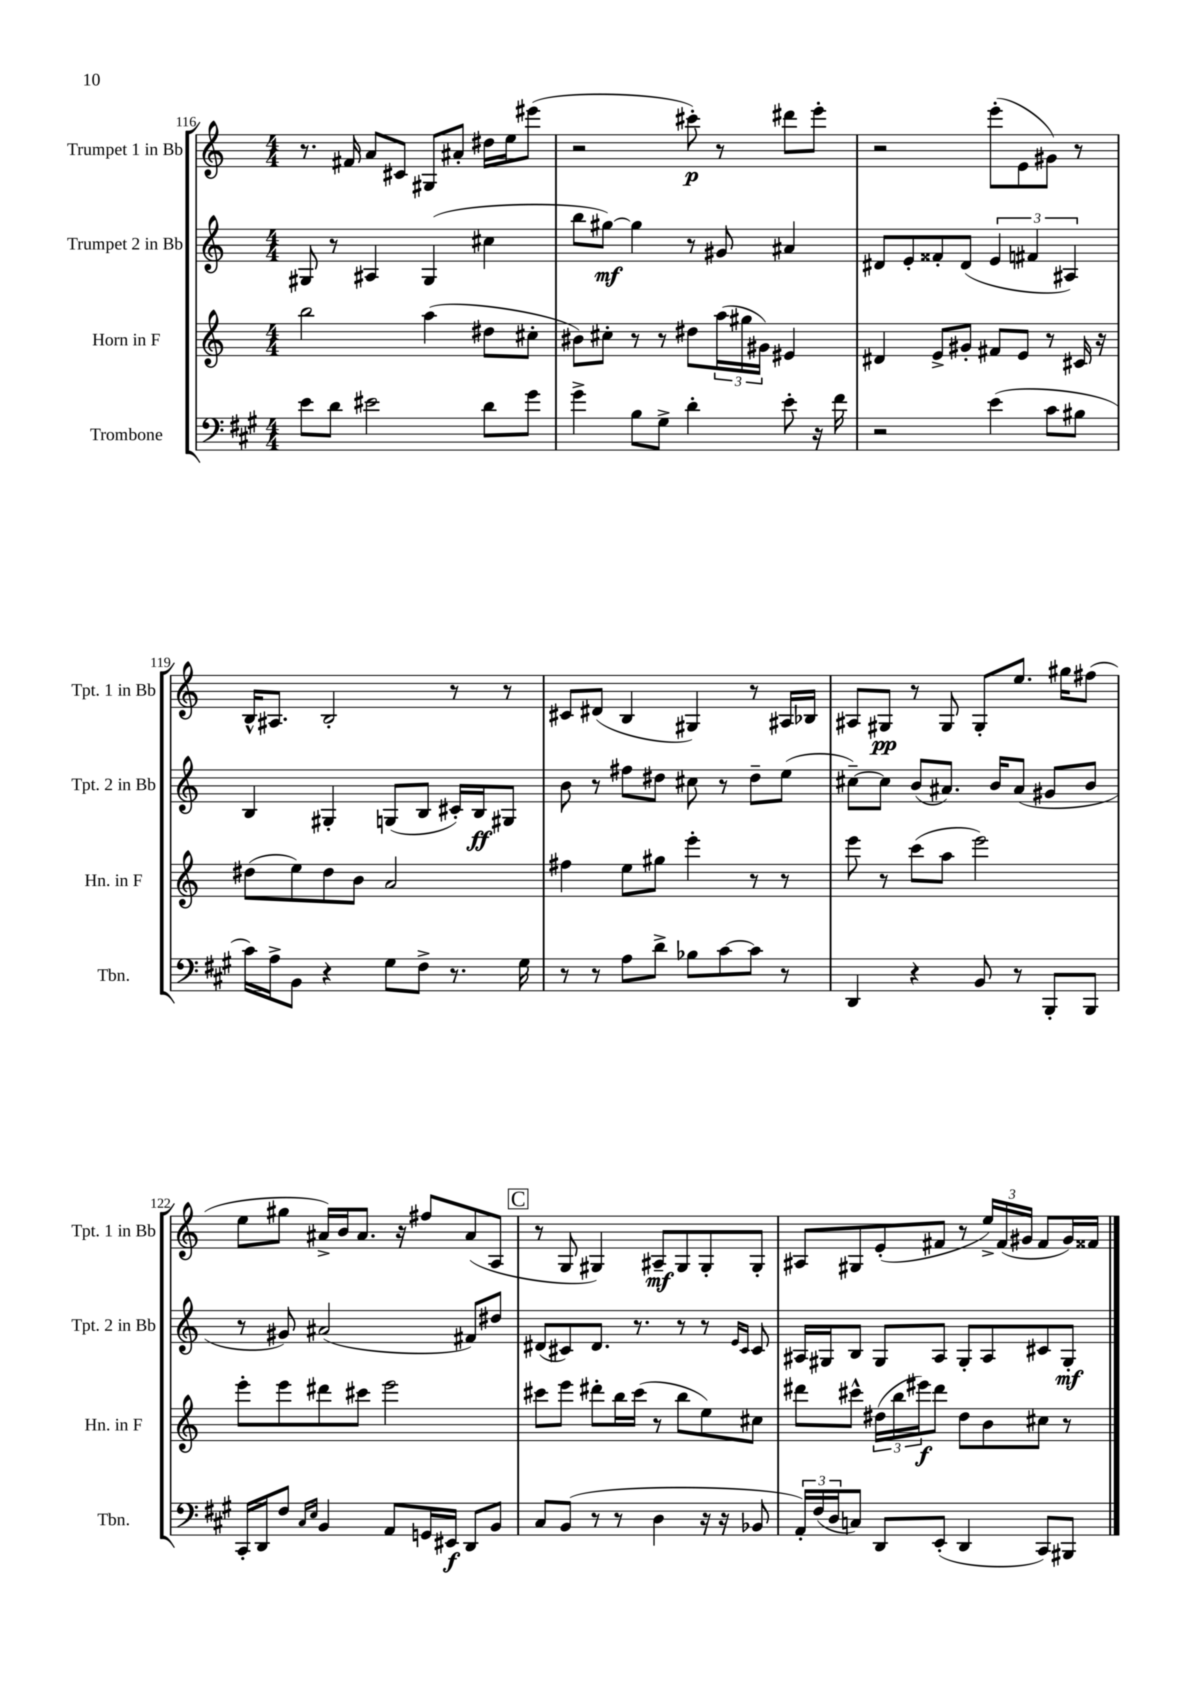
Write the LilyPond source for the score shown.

<<
\new StaffGroup <<
\new Staff = "s0" \with { instrumentName = "Trumpet 1 in Bb" shortInstrumentName = "Tpt. 1 in Bb" } {
    \clef treble \key c \major \numericTimeSignature \time 4/4
    r8. fis'16 a'8 cis'8 gis8 ais'8-. dis''16 e''16 eis'''8( |
    r2 cis'''8-.\p) r8 dis'''8 e'''8-. |
    r2 e'''8-.( e'8 gis'8) r8 |
    b16-^ ais8. b2-. r8 r8 |
    cis'8 dis'8( b4 gis4) r8 ais16 bes16 |
    ais8 gis8\pp r8 gis8 gis8-. e''8. gis''16 fis''8( |
    e''8 gis''8 ais'16->) b'16 ais'8. r16 fis''8 ais'8( a8 |
    \mark \markup { \box "C" } r8 g8 gis4) ais8--\mf gis8 gis8-. gis8-. |
    ais8 gis8 e'8-.( fis'8 r8 \tuplet 3/2 { e''16->) fis'16( gis'16 } fis'8 gis'16) fisis'16 \bar "|." |
}
\new Staff = "s1" \with { instrumentName = "Trumpet 2 in Bb" shortInstrumentName = "Tpt. 2 in Bb" } {
    \clef treble \key c \major \numericTimeSignature \time 4/4
    gis8 r8 ais4 gis4( cis''4 |
    b''8 gis''8~\mf) gis''4 r8 gis'8 ais'4 |
    dis'8 e'8-. fisis'8-. dis'8( \tuplet 3/2 { e'4 fis'4 ais4) } |
    b4 gis4-. g8( b8 cis'16-.) b16\ff gis8 |
    b'8 r8 fis''8 dis''8 cis''8 r8 dis''8-- e''8( |
    cis''8~--) cis''8 b'8( ais'8.) b'16 ais'8( gis'8 b'8 |
    r8 gis'8) ais'2( fis'8) dis''8 |
    \mark \markup { \box "C" } dis'8( cis'8) dis'8. r8. r8 r8 \grace { e'16 cis'16 } cis'8 |
    ais16 gis16 b8 gis8 ais8 gis8-. ais8 cis'8 gis8-.\mf \bar "|." |
}
\new Staff = "s2" \with { instrumentName = "Horn in F" shortInstrumentName = "Hn. in F" } {
    \clef treble \key c \major \numericTimeSignature \time 4/4
    b''2 a''4( dis''8 cis''8-. |
    bis'8) cis''8-. r8 r8 dis''8 \tuplet 3/2 { a''16( gis''16 gis'16) } eis'4 |
    dis'4 e'8-> gis'8-. fis'8 e'8 r8 cis'16 r16 |
    dis''8( e''8) dis''8 b'8 a'2 |
    fis''4 e''8 gis''8 e'''4-. r8 r8 |
    e'''8 r8 c'''8( a''8 e'''2) |
    e'''8-. e'''8 dis'''8 cis'''8 e'''2 |
    \mark \markup { \box "C" } cis'''8 e'''8 dis'''8-. b''16 cis'''16( r8 b''8 e''8) cis''8 |
    dis'''8 cis'''8-^ \tuplet 3/2 { dis''16( b''16 eis'''16\f) } dis'''8 dis''8 b'8 cis''8 r8 \bar "|." |
}
\new Staff = "s3" \with { instrumentName = "Trombone" shortInstrumentName = "Tbn." } {
    \clef bass \key a \major \numericTimeSignature \time 4/4
    e'8 d'8 eis'2 d'8 gis'8 |
    gis'4-> b8 gis8-> d'4-. e'8-. r16 fis'16 |
    r2 e'4( cis'8 bis8 |
    cis'16) a16-> b,8 r4 gis8 fis8-> r8. gis16 |
    r8 r8 a8 d'8-> bes8 cis'8~ cis'8 r8 |
    d,4 r4 b,8 r8 b,,8-. b,,8 |
    cis,16-. d,16 fis8 \grace { cis16 e16 } b,4 a,8 g,16 eis,16\f d,8 b,8 |
    \mark \markup { \box "C" } cis8 b,8( r8 r8 d4 r16 r16 bes,8 |
    \tuplet 3/2 { a,16-.) fis16( d16 } c8) d,8 e,8-.( d,4 cis,8) bis,,8 \bar "|." |
}
>>
>>
\layout { \context { \Score currentBarNumber = #116 } }
